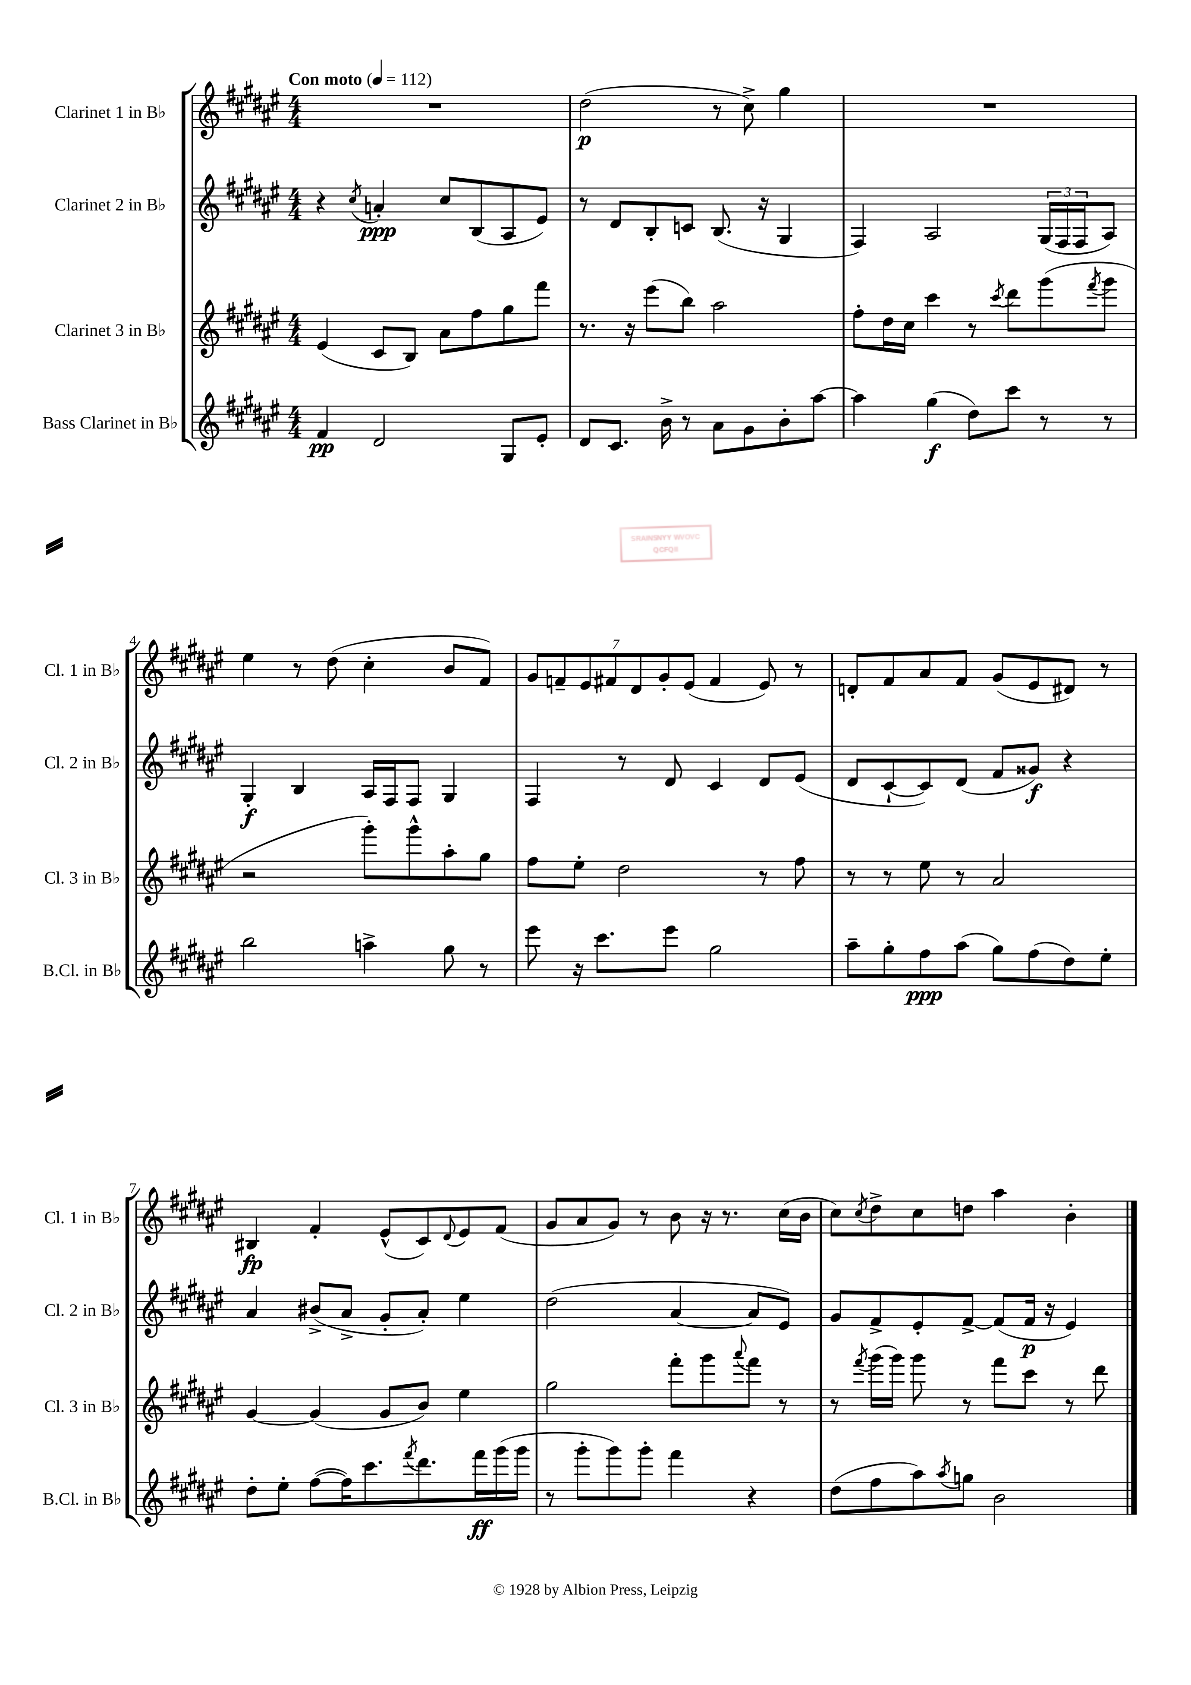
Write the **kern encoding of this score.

**kern	**dynam	**kern	**kern	**dynam	**kern	**dynam
*part4	*part4	*part3	*part2	*part2	*part1	*part1
*staff4	*staff4	*staff3	*staff2	*staff2	*staff1	*staff1
*I"Bass Clarinet in B♭	*	*I"Clarinet 3 in B♭	*I"Clarinet 2 in B♭	*	*I"Clarinet 1 in B♭	*
*I'B.Cl. in B♭	*	*I'Cl. 3 in B♭	*I'Cl. 2 in B♭	*	*I'Cl. 1 in B♭	*
*clefG2	*	*clefG2	*clefG2	*	*clefG2	*
*k[f#c#g#d#a#e#]	*	*k[f#c#g#d#a#e#]	*k[f#c#g#d#a#e#]	*	*k[f#c#g#d#a#e#]	*
*M4/4	*	*M4/4	*M4/4	*	*M4/4	*
*MM112	*	*MM112	*MM112	*	*MM112	*
=1	=1	=1	=1	=1	=1	=1
!	!	!	!	!	!LO:TX:a:B:t=Con moto	!
4f#/	pp	(4e#/	4r	.	1r	.
.	.	.	8qcc#/	.	.	.
2d#/	.	8c#/L	4an'/	ppp	.	.
.	.	8B/J)	.	.	.	.
.	.	8a#\L	8cc#/L	.	.	.
.	.	8ff#\	(8B/	.	.	.
8G#/L	.	8gg#\	8A#/	.	.	.
8e#'/J	.	8fff#\J	8e#/J)	.	.	.
=2	=2	=2	=2	=2	=2	=2
8d#/L	.	8.r	8r	.	(2dd#\	p
8.c#/J	.	.	8d#/L	.	.	.
.	.	16r	.	.	.	.
.	.	(8eee#\L	8B'/	.	.	.
16b^\	.	.	.	.	.	.
8r	.	8bb\J)	8cn/J	.	.	.
8a#\L	.	2aa#\	(8.B/	.	8r	.
8g#\	.	.	.	.	8cc#^\)	.
.	.	.	16r	.	.	.
8b'\	.	.	4G#/	.	4gg#\	.
[8aa#\J	.	.	.	.	.	.
=3	=3	=3	=3	=3	=3	=3
4aa#\]	.	8ff#'\L	4F#/)	.	1r	.
.	.	16dd#\L	.	.	.	.
.	.	16cc#\JJ	.	.	.	.
(4gg#\	f	4ccc#\	2A#/	.	.	.
8dd#\L)	.	8r	.	.	.	.
.	.	8qccc#/	.	.	.	.
8ccc#\J	.	8ddd#\L	.	.	.	.
8r	.	(8ggg#\	(24G#/LL	.	.	.
.	.	.	24F#/	.	.	.
.	.	.	24F#/J	.	.	.
.	.	8qfff#/	.	.	.	.
8r	.	8ggg#\J	8A#/J)	.	.	.
!!LO:LB:g=z
=4	=4	=4	=4	=4	=4	=4
2bb\	.	2r	4G#'/	f	4ee#\	.
.	.	.	4B/	.	8r	.
.	.	.	.	.	(8dd#\	.
4aan^\	.	8ggg#'\L)	16A#/LL	.	4cc#'\	.
.	.	.	16F#/J	.	.	.
.	.	8ggg#^^\	8F#/J	.	.	.
8gg#\	.	8aa#'\	4G#/	.	8b/L	.
8r	.	8gg#\J	.	.	8f#/J)	.
=5	=5	=5	=5	=5	=5	=5
8eee#\	.	8ff#\L	4F#/	.	14g#/L	.
.	.	.	.	.	14fn~/	.
16r	.	8ee#'\J	.	.	.	.
.	.	.	.	.	14e#/	.
8.ccc#\L	.	.	.	.	.	.
.	.	.	.	.	14f#X/	.
.	.	2dd#\	8r	.	.	.
.	.	.	.	.	14d#/	.
.	.	.	.	.	14g#'/	.
8eee#\J	.	.	8d#/	.	.	.
.	.	.	.	.	(14e#/J	.
2gg#\	.	.	4c#/	.	4f#/	.
.	.	8r	8d#/L	.	8e#/)	.
.	.	8ff#\	(8e#/J	.	8r	.
=6	=6	=6	=6	=6	=6	=6
8aa#~\L	.	8r	8d#/L	.	8dn'/L	.
8gg#'\	.	8r	[8c#`/	.	8f#/	.
8ff#\	ppp	8ee#\	8c#/])	.	8a#/	.
(8aa#\J	.	8r	(8d#/J	.	8f#/J	.
8gg#\L)	.	2a#/	8f#/L	.	(8g#/L	.
(8ff#\	.	.	8g##X/J)	f	8e#/	.
8dd#\)	.	.	4r	.	8d#X/J)	.
8ee#'\J	.	.	.	.	8r	.
!!LO:LB:g=z
=7	=7	=7	=7	=7	=7	=7
8dd#'\L	.	[4g#/	4a#/	.	4B#X/	fp
8ee#'\J	.	.	.	.	.	.
([8ff#\L	.	(4g#/]	(8b#X^/L	.	4f#'/	.
16ff#\K])	.	.	8a#^/J	.	.	.
8.ccc#\	.	.	.	.	.	.
.	.	8g#/L	8g#'/L	.	(8e#^^/L	.
8qfff#/	.	.	.	.	.	.
8.ddd#\	.	8b/J)	8a#'/J)	.	8c#/)	.
.	.	.	.	.	8qqd#/	.
.	.	4ee#\	4ee#\	.	8e#/	.
16fff#\L	ff	.	.	.	.	.
(16ggg#\	.	.	.	.	(8f#/J	.
16ggg#\JJ	.	.	.	.	.	.
=8	=8	=8	=8	=8	=8	=8
8r	.	2gg#\	(2dd#\	.	8g#/L	.
8ggg#'\L	.	.	.	.	8a#/	.
8ggg#\)	.	.	.	.	8g#/J)	.
8ggg#'\J	.	.	.	.	8r	.
4fff#\	.	8fff#'\L	[4a#/	.	8b\	.
.	.	8ggg#\	.	.	16r	.
.	.	.	.	.	8.r	.
.	.	8qqaaa#/	.	.	.	.
4r	.	8fff#\J	8a#/L]	.	.	.
.	.	8r	8e#/J)	.	(16cc#\LL	.
.	.	.	.	.	16b\JJ	.
=9	=9	=9	=9	=9	=9	=9
(8dd#\L	.	8r	8g#/L	.	8cc#\L)	.
.	.	8qfff#/	.	.	8qcc#/	.
8ff#\	.	(16ggg#\LL	8f#^/	.	8dd#^\	.
.	.	16ggg#\JJ)	.	.	.	.
8aa#\)	.	8ggg#\	8e#'/	.	8cc#\	.
8qaa#/	.	.	.	.	.	.
8ggn\J	.	8r	[8f#^/J	.	8ddn\J	.
2b\	.	8fff#\L	(8f#/L]	.	4aa#\	.
.	.	8ccc#\J	16f#/Jk	p	.	.
.	.	.	16r	.	.	.
.	.	8r	4e#/)	.	4b'\	.
.	.	8ddd#\	.	.	.	.
==	==	==	==	==	==	==
*-	*-	*-	*-	*-	*-	*-
